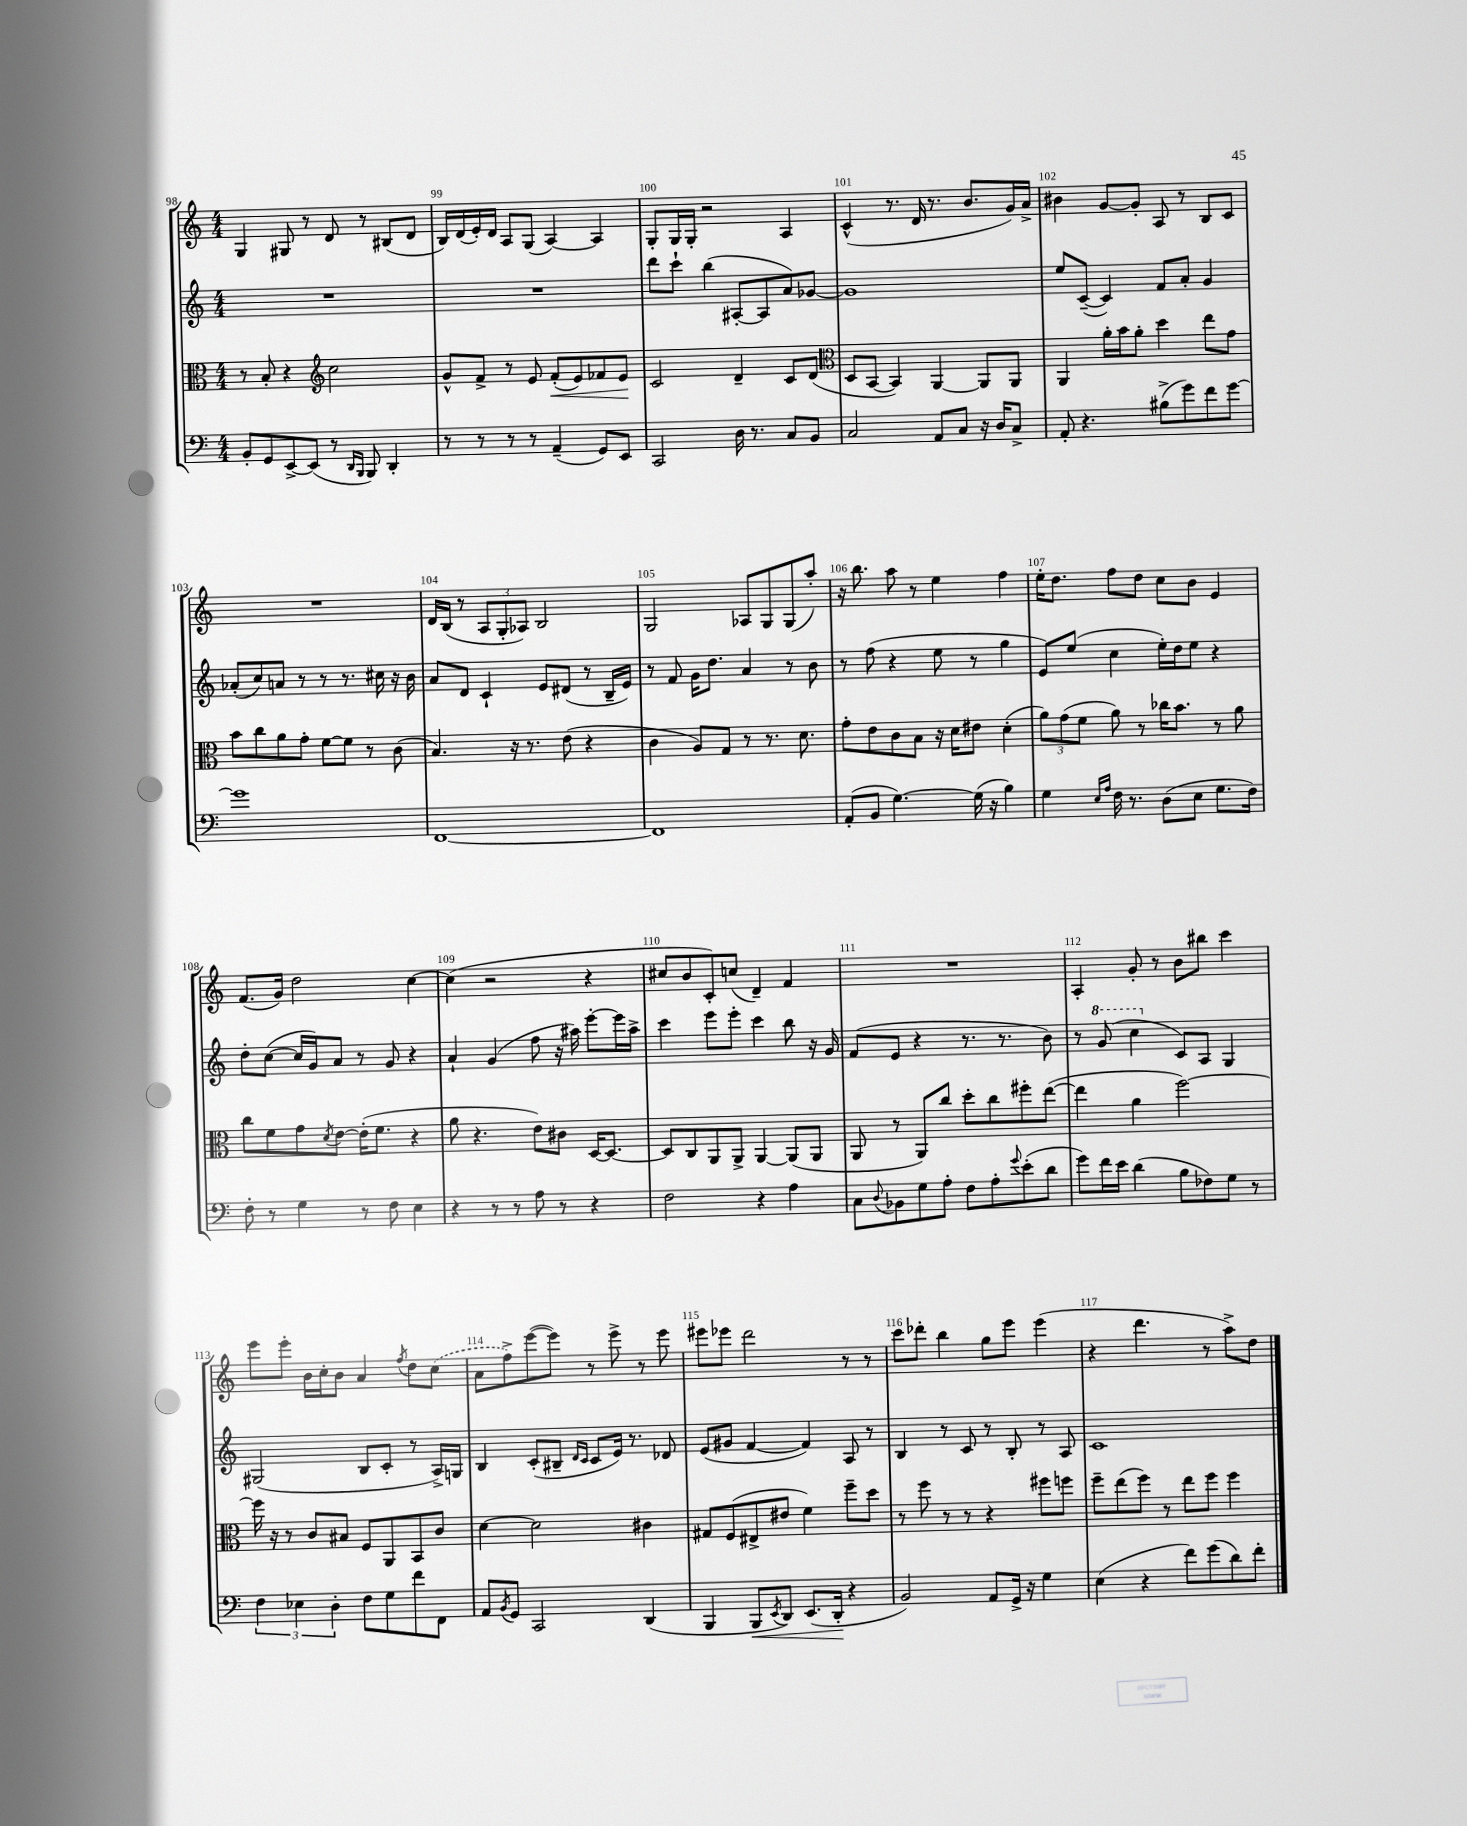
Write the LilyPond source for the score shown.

<<
\new StaffGroup <<
\new Staff = "s0" {
    \clef treble \key c \major \numericTimeSignature \time 4/4
    g4 gis8 r8 d'8 r8 bis8( d'8 |
    b16) d'16( e'16-.) d'16 a8 g8( a4~) a4 |
    g8-. g16 g16-. r2 a4 |
    c'4-^( r8. d'16 r8. b'8. g'16) a'16-> |
    bis'4 g'8~ g'8-. a8 r8 b8 c'8 |
    R1 |
    d'16 b16( r8 \tuplet 3/2 { a8 g8-. aes8) } b2 |
    g2 aes8 g8 g8( a''8-.) |
    r16 b''8. a''8 r8 e''4 f''4 |
    e''16-. d''8. f''8 d''8 c''8 b'8 e'4 |
    f'8.( g'16) d''2 c''4~ |
    c''4( r2 r4 |
    cis''8 b'8 c'8-.) c''8( d'4--) f'4 |
    R1 |
    a4-. g'8-. r8 b'8 bis''8 c'''4 |
    e'''8 e'''8-. b'16 c''16-. b'8 a'4 \acciaccatura { f''8 } d''8 \once \slurDashed c''8( |
    a'8 f''8->) e'''8~( e'''8) r8 e'''8-> r8 e'''8 |
    eis'''8 ees'''8 d'''2 r8 r8 |
    c'''8 des'''8-. b''4 g''8 e'''8 e'''4( |
    r4 d'''4. r8 a''8->) d''8 \bar "|." |
}
\new Staff = "s1" {
    \clef treble \key c \major \numericTimeSignature \time 4/4
    R1 |
    R1 |
    d'''8 c'''8-! b''4( ais8~-. ais8 a'8) ges'8~ |
    ges'1 |
    e''8 c'8~--( c'4) f'8 a'8-. g'4 |
    aes'8-.( c''8) a'8 r8 r8 r8. cis''16 r16 b'16 |
    a'8 d'8 c'4-! e'8 dis'8( r8 b16-- e'16) |
    r8 f'8 g'16 d''8. a'4 r8 b'8 |
    r8 f''8( r4 e''8 r8 g''4 |
    e'8) e''8( c''4 e''16-.) d''16 e''8 r4 |
    d''8-. c''8~( c''16 g'16) a'8 r8 g'8 r4 |
    a'4-! g'4( f''8 r16 ais''16) e'''8~-. e'''16 ais''16-> |
    c'''4 e'''8 e'''8-. c'''4 b''8 r16 g'16 |
    f'8( e'8 r4 r8. r8. b'8) |
    r8 \ottava #1 g''8( c'''4 \ottava #0 c'8) a8 g4 |
    gis2( b8 c'8-. r8 a16->) g16 |
    b4 c'8-.( bis8-- \grace { d'16 c'16 } c'8 e'16) r8. des'8 |
    e'8( gis'8 f'4~ f'4) a8 r8 |
    b4 r8 c'8 r8 b8-. r8 a8 |
    c'1 \bar "|." |
}
\new Staff = "s2" {
    \clef alto \key c \major \numericTimeSignature \time 4/4
    r8 b8-. r4 \clef treble c''2 |
    g'8-^ f'8-> r8 e'8 f'8-.\<( e'8) fes'8 e'8\! |
    c'2 d'4-- c'8 d'8( |
    \clef alto d8 b,8~ b,4) a,4~ a,8 a,8 |
    a,4 a'16-. b'16 a'8-. d''4 e''8 g'8 |
    b'8 c''8 a'8 g'8-. f'8~ f'8 r8 c'8( |
    b4.) r16 r8. e'8( r4 |
    c'4 a8) g8 r8 r8. d'8. |
    g'8-. e'8 c'8 b8 r16 d'16 eis'8 d'4-.( |
    \tuplet 3/2 { a'8) g'8( f'8 } a'8) r8 ces''16 b'8. r8 a'8 |
    c''8 f'8 g'8 \acciaccatura { d'8 } e'8~ e'16-.( f'8. r4 |
    a'8 r4. e'8) cis'8 d16~ d8.~ |
    d8 c8 a,8 a,8-> a,4~ a,8( a,8 |
    a,8 r8 a,8) c''8 d''8-. c''8 fis''8-. e''8~( |
    e''4 a'4 f''2~) |
    f''16 r16 r8 c'8 bis8 f8 a,8 b,8 c'8 |
    d'4~ d'2 cis'4 |
    gis8 f8( eis8-> eis'8 f'4) f''8-- d''8 |
    r8 f''8 r8 r8 r4 fis''8 f''8 |
    f''8-- e''8( f''8) r8 e''8 f''8 f''4 \bar "|." |
}
\new Staff = "s3" {
    \clef bass \key c \major \numericTimeSignature \time 4/4
    b,8-. g,8 e,8~-> e,8( r8 \grace { d,16 b,,16 } b,,8) d,4-. |
    r8 r8 r8 r8 a,4--( g,8) e,8 |
    c,2 d16 r8. c8 b,8 |
    c2 a,8 c8 r16 d16 c8-> |
    a,8-. r4. bis8->( g'8) f'8 g'8~ |
    g'1 |
    f,1~ |
    f,1 |
    a,8-.( b,8 g4.~) g16( r16 b4) |
    g4 \grace { e16 a16 } f16 r8. d8( e8 g8. f16) |
    f8-. r8 g4 r8 f8 e4 |
    r4 r8 r8 a8 r8 r4 |
    f2 r4 a4 |
    c8 \appoggiatura { d8 } bes,8 g8 a8-. f8 a8-. \appoggiatura { g'8 } e'8-.( d'8 |
    g'8) f'16 e'16 d'4( b8 fes8) g8 r8 |
    \tuplet 3/2 { f4 ees4 d4-. } f8 g8 f'8 f,8 |
    a,8 \acciaccatura { b,8 } g,8 c,2 d,4( |
    b,,4 b,,8\< \acciaccatura { e,8 } d,8) e,8.( d,16-.\! r4 |
    b,2) a,8 g,16-> r16 g4 |
    e4( r4 f'8) g'8( d'8) f'8-. \bar "|." |
}
>>
>>
\layout { \context { \Score currentBarNumber = #98 \override BarNumber.break-visibility = ##(#f #t #t) barNumberVisibility = #all-bar-numbers-visible } }
